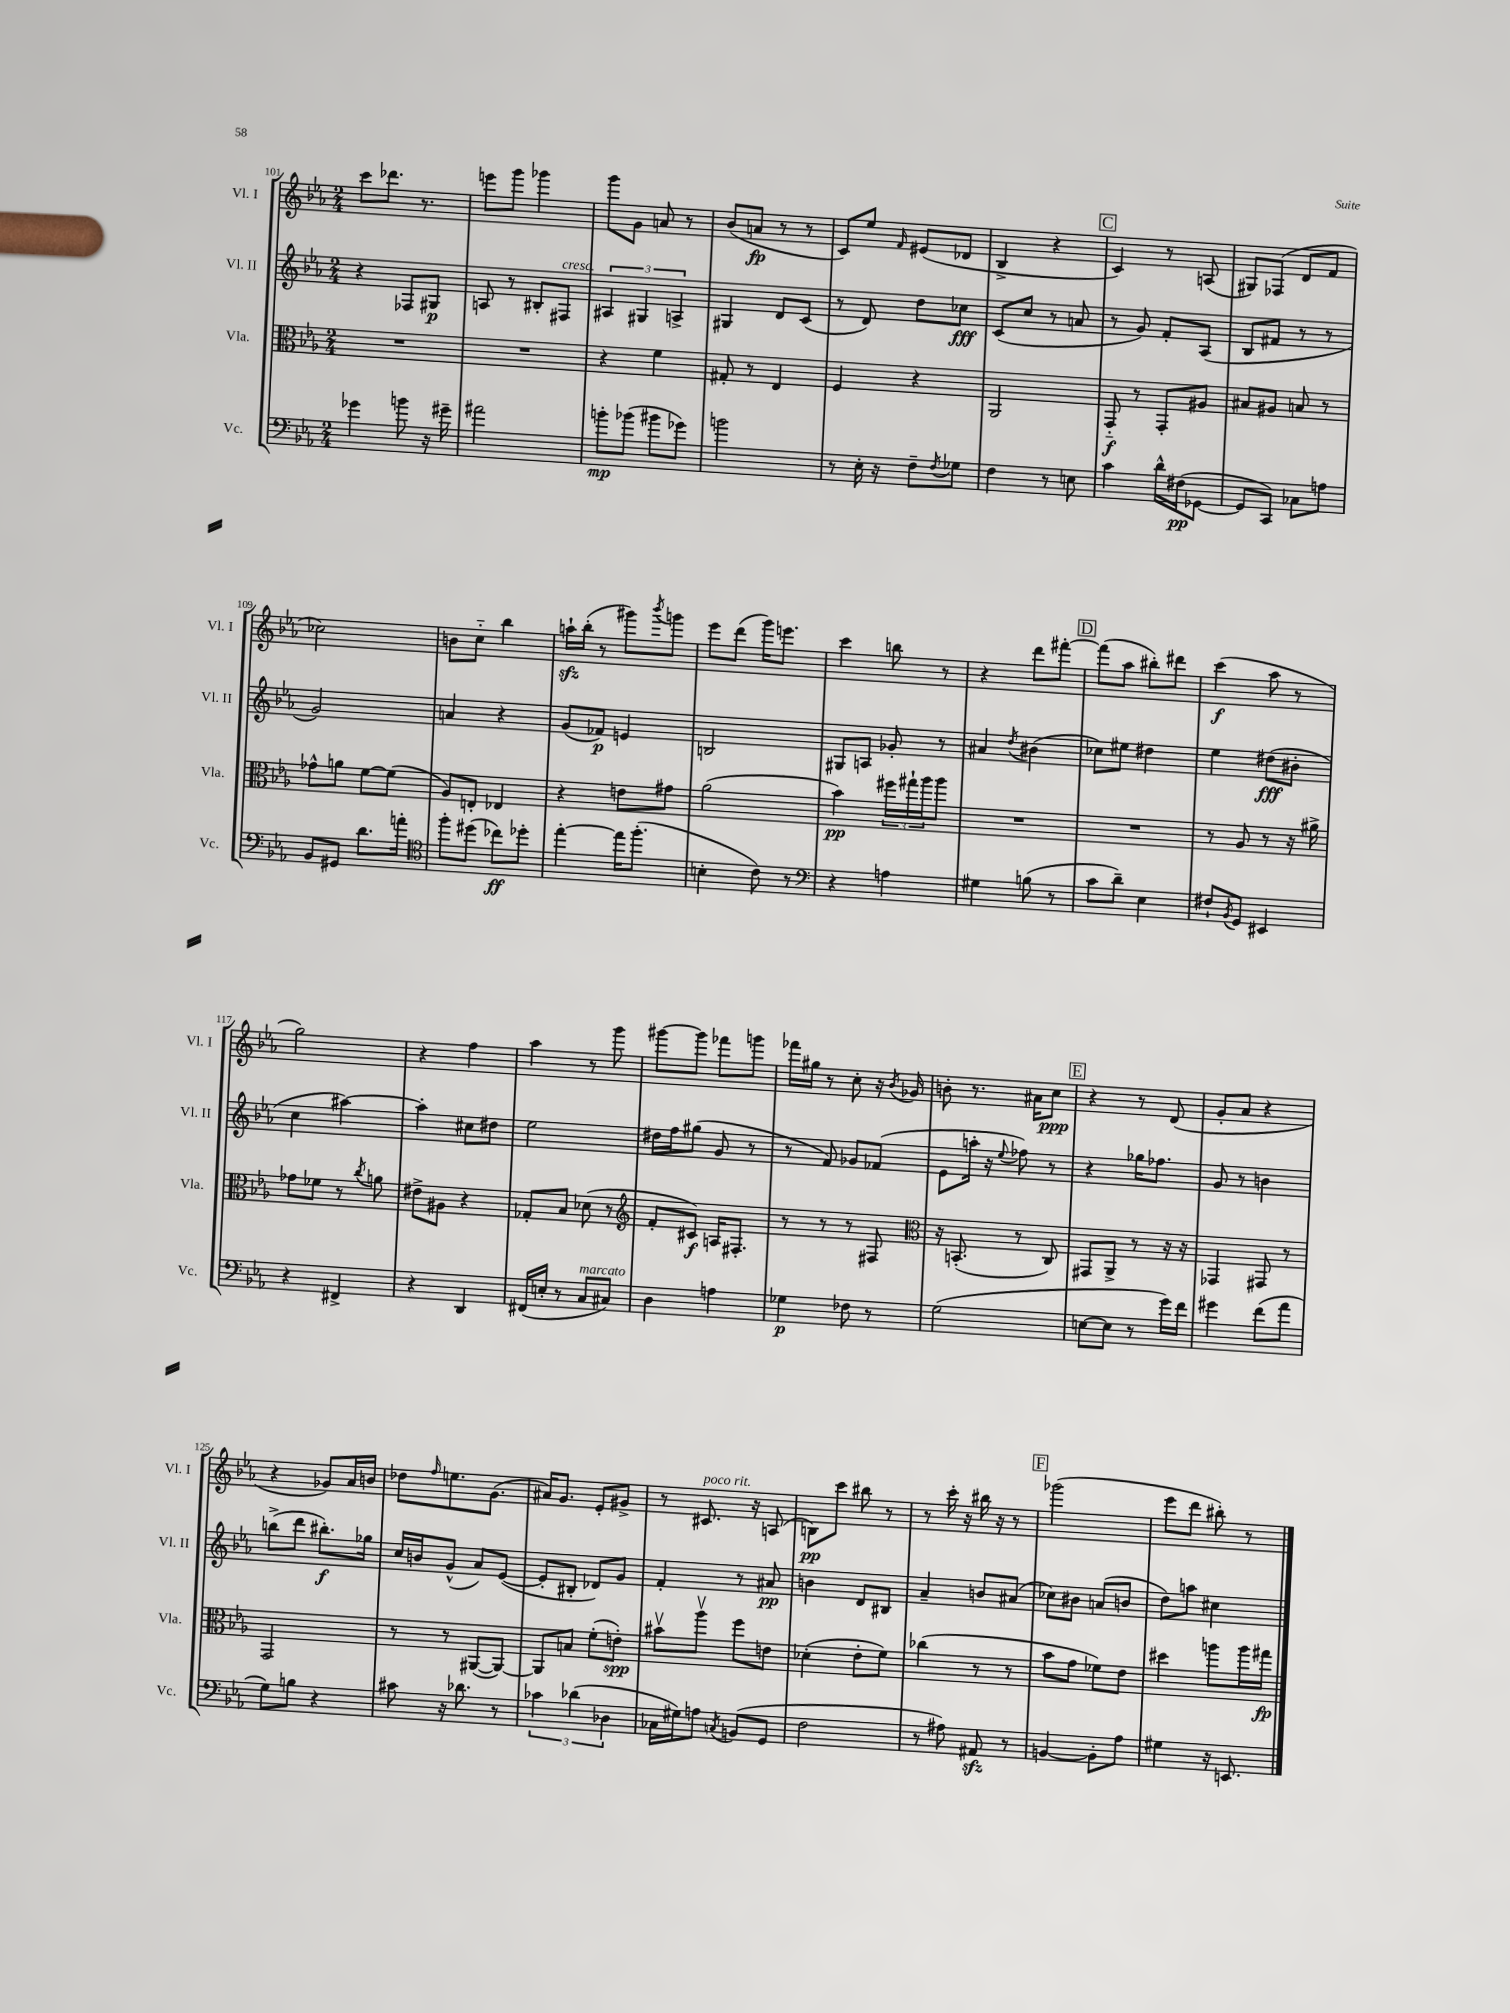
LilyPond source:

<<
\new StaffGroup <<
\new Staff = "s0" \with { instrumentName = "Vl. I" shortInstrumentName = "Vl. I" } {
    \clef treble \key ees \major \numericTimeSignature \time 2/4
    c'''8 des'''8. r8. |
    e'''8 g'''8 ges'''4 |
    g'''8 g'8 a'8 r8 |
    bes'8( a'8\fp r8 r8 |
    c'8) ees''8 \grace { f'16 } eis'8( des'8 |
    bes4-> r4 |
    \mark \markup { \box "C" } c'4) r8 a8( |
    gis8) fes8( d'8 f'8 |
    ces''2) |
    b'8 c''8-_ bes''4 |
    a''16-!\sfz bes''16-.( r8 gis'''8) \acciaccatura { bes'''8 } g'''8 |
    ees'''8 d'''8( g'''16) e'''8. |
    c'''4 b''8 r8 |
    r4 d'''8 fis'''8~-. |
    \mark \markup { \box "D" } fis'''8( aes''8 bis''8-.) dis'''8 |
    c'''4\f( aes''8 r8 |
    g''2) |
    r4 f''4 |
    aes''4 r8 g'''8 |
    gis'''8~ gis'''8 fes'''8 g'''8 |
    fes'''16 gis''16 r8 c''8-. r16 \acciaccatura { bes'8 } ges'16 |
    b'8-. r8. ais'16 c''8\ppp |
    \mark \markup { \box "E" } r4 r8 d'8( |
    g'8-. aes'8 r4 |
    r4 ges'8) aes'16 b'16 |
    des''8 \grace { f''16 } e''8. g'8.( |
    ais'16) g'8. ees'8-. gis'8-> |
    r8 cis'8.^\markup { \italic "poco rit." } r16 a8( |
    b8\pp) c'''8 bis''8 r8 |
    r8 c'''16-. r16 bis''16 r16 r8 |
    \mark \markup { \box "F" } ges'''2( |
    ees'''8 d'''8 bis''8-.) r8 \bar "|." |
}
\new Staff = "s1" \with { instrumentName = "Vl. II" shortInstrumentName = "Vl. II" } {
    \clef treble \key ees \major \numericTimeSignature \time 2/4
    r4 fes8 gis8\p |
    a8 r8 bis8-. fis8^\markup { \italic "cresc." } |
    \tuplet 3/2 { ais4 gis4 a4-> } |
    gis4 d'8 c'8( |
    r8 d'8) d''8 ces''8\fff |
    c'8( c''8 r8 a'8 |
    \mark \markup { \box "C" } r8 g'8) f'8-. aes8( |
    bes8 fis'8 r8 r8 |
    g'2) |
    a'4 r4 |
    g'8( fes'8\p) e'4 |
    b2 |
    gis8 a8 ges'8-. r8 |
    ais'4 \acciaccatura { d''8 } bis'4( |
    \mark \markup { \box "D" } ces''8) eis''8 dis''4 |
    ees''4 dis''8\fff( bis'8-. |
    c''4 ais''4~) |
    ais''4-. cis''8 dis''8 |
    ees''2 |
    dis''16 f''16 gis''8( g'8 r8 |
    r8 f'8) ges'8 fes'8( |
    ees'8 a''16-. r16 \appoggiatura { ees''8 } fes''8) r8 |
    \mark \markup { \box "E" } r4 ges''16 fes''8. |
    g'8 r8 b'4 |
    b''8->( d'''8 bis''8.-.\f) ges''16 |
    c''16 b'16 g'8-^( aes'8) ees'8~( |
    ees'8-. bis8-. des'8) g'8 |
    f'4-. r8 ais'8\pp |
    b'4 d'8 bis8 |
    aes'4-- b'8 ais'8( |
    \mark \markup { \box "F" } ces''8) bis'8 a'8( b'8 |
    d''8) a''8 cis''4 \bar "|." |
}
\new Staff = "s2" \with { instrumentName = "Vla." shortInstrumentName = "Vla." } {
    \clef alto \key ees \major \numericTimeSignature \time 2/4
    R2 |
    R2 |
    r4 f'4 |
    gis8-. r8 ees4 |
    f4 r4 |
    aes,2 |
    \mark \markup { \box "C" } g,8-_\f r8 g,8-. ais8 |
    bis8 ais8 b8 r8 |
    ges'8-^ a'8 f'8~ f'8( |
    aes8) e8-. ees4 |
    r4 e'8 gis'8 |
    aes'2( |
    bes'4\pp) \tuplet 3/2 { fis''16 gis''16-! aes''16 } aes''8 |
    R2 |
    \mark \markup { \box "D" } R2 |
    r8 aes8 r8 r16 ais'16-> |
    ges'8 fes'8 r8 \acciaccatura { c''8 } a'8 |
    eis'8-> ais8 r4 |
    ges8-. bes8 des'8( r8 |
    \clef treble f'8-. cis'8\f) a16 fis8.-. |
    r8 r8 r8 fis8 |
    \clef alto r16 b,8.-.( r8 c8) |
    \mark \markup { \box "E" } gis,8 aes,8-> r8 r16 r16 |
    ges,4 gis,8 r8 |
    g,2 |
    r8 r8 ais,8~( ais,8~) |
    ais,8 b8 f'8-.( e'8-.\spp) |
    bis'8\upbow aes''8\upbow f''8 e'8 |
    des'4-.( ees'8-. f'8) |
    ces''4( r8 r8 |
    \mark \markup { \box "F" } bes'8 g'8 fes'8) ees'8 |
    dis''4 a''8 a''16 gis''16\fp \bar "|." |
}
\new Staff = "s3" \with { instrumentName = "Vc." shortInstrumentName = "Vc." } {
    \clef bass \key ees \major \numericTimeSignature \time 2/4
    ges'4 b'8 r16 gis'16-- |
    ais'2 |
    b'8-.\mp bes'8( bis'8 ges'8) |
    b'2 |
    r8 ees16-. r16 f8-- \acciaccatura { f8 } ges8 |
    f4 r8 e8 |
    \mark \markup { \box "C" } c'4 d'16-^ fis16\pp( ges,8~ |
    ges,8 c,8) ces8 a8 |
    bes,8 gis,8 d'8. a'16-. |
    \clef tenor f''8-. dis''8( ces''8\ff) des''8-. |
    ees''4~-. ees''16 f''8.-.( |
    b4-. c'8) r8 |
    \clef bass r4 a4 |
    gis4 b8( r8 |
    \mark \markup { \box "D" } c'8 d'8--) ees4 |
    fis8-! \acciaccatura { bes,8 } g,8 eis,4 |
    r4 fis,4-> |
    r4 d,4 |
    fis,16( e16-. r8 c8^\markup { \italic "marcato" } cis8) |
    d4 a4 |
    ges4\p fes8 r8 |
    g2( |
    \mark \markup { \box "E" } e8~ e8 r8 g'16) f'16 |
    gis'4 f'8( aes'8 |
    g8) b8 r4 |
    cis'8 r16 des'8. r8 |
    \tuplet 3/2 { ces'4 des'4( des4 } |
    ces16 gis16) a8 \acciaccatura { c8 } b,8( g,8 |
    f2 |
    r8 ais8) ais,8\sfz r8 |
    \mark \markup { \box "F" } b,4~ b,8-. aes8 |
    gis4 r16 e,8. \bar "|." |
}
>>
>>
\layout { \context { \Score currentBarNumber = #101 } }
